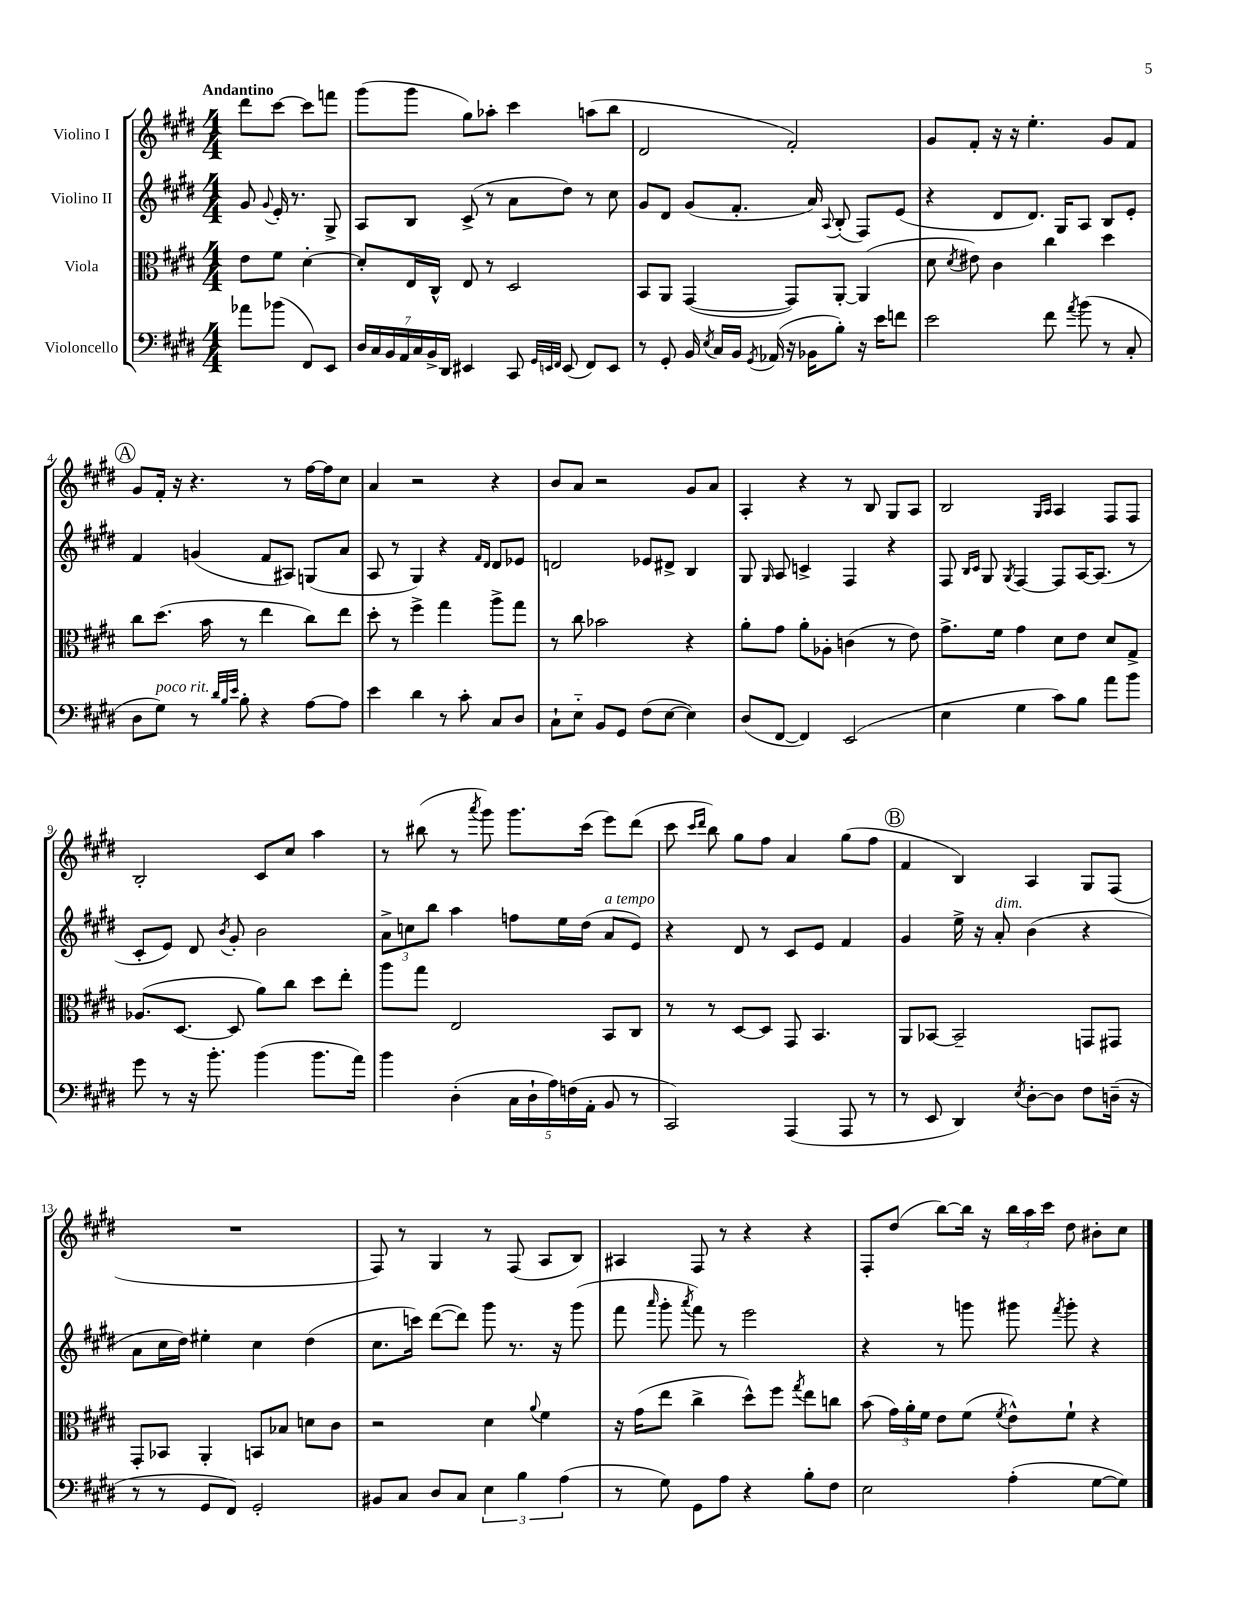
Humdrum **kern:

**kern	**kern	**kern	**kern
*staff4	*staff3	*staff2	*staff1
*clefF4	*clefC3	*clefG2	*clefG2
*k[f#c#g#d#]	*k[f#c#g#d#]	*k[f#c#g#d#]	*k[f#c#g#d#]
*M4/4	*M4/4	*M4/4	*M4/4
8a-	8e	8g#	8ddd#
.	.	8qqg#	.
(8b-	8f#	16e'	[8ccc#
.	.	8.r	.
8FF#)	[4d#'	.	8ccc#]
8EE	.	8G#^	8fff
=	=	=	=
28D#	8d#']	8A	(8ggg#
28C#	.	.	.
28BB	.	.	.
28AA	.	.	.
.	16E	8B	8ggg#
28C#	.	.	.
28BB^	.	.	.
.	16C#^^	.	.
28DD#	.	.	.
4EE#	8E	(8c#^	8gg#)
.	8r	8r	8aa-'
8CC#	2D#	8a	4ccc#
32qqGG#	.	.	.
32qqEE	.	.	.
32qqFF#	.	.	.
(8EE	.	8dd#)	.
8FF#)	.	8r	(8aa
8EE	.	8cc#	8bb
=	=	=	=
8r	8BB	8g#	2d#
8GG#'	8AA	8d#	.
16BB	([4GG#	(8g#	.
8qE	.	.	.
16C#	.	.	.
16BB	.	8.f#'	.
8qGG#	.	.	.
(16AA-	.	.	.
16r	8GG#])	.	2f#')
16BB-	.	16a)	.
.	.	8qqA	.
8B')	[8AA'	(8B'	.
16r	(4AA]	8F#)	.
16e	.	.	.
8f	.	(8e	.
=	=	=	=
2e	8d#	4r	8g#
.	8qd#	.	.
.	8e#)	.	8f#'
.	4c#	8d#	16r
.	.	.	16r
.	.	8.d#)	4.ee'
8f#	4cc#	.	.
.	.	16G#	.
8qa	.	.	.
(8b	.	8A	.
8r	4dd#	8B	8g#
8C#'	.	8e'	8f#
=	=	=	=
8D#	8cc#	4f#	8g#
8G#)	(8.dd#	.	16f#'
.	.	.	16r
8r	.	(4g	4.r
.	16b	.	.
32qqd#	.	.	.
32qqB	.	.	.
32qqe	.	.	.
8B'	8r	.	.
4r	4ee	8f#	.
.	.	8A#)	8r
[8A	8cc#)	(8G	[16ff#
.	.	.	16ff#]
8A]	8ee	8a	8cc#
=	=	=	=
4e	8dd#'	8A	4a
.	8r	8r	.
4d#	4ff#^	4G#)	2r
8r	4gg#	4r	.
8c#'	.	.	.
.	.	16qqf#	.
.	.	16qqd#	.
8C#	8aa^	8d#	4r
8D#	8gg#	8e-	.
=	=	=	=
8C#`	8r	2d	8b
8E'~	8cc#	.	8a
8BB	2b-	.	2r
8GG#	.	.	.
(8F#	.	8e-	.
[8E	.	8d#^	.
4E])	4r	4B	8g#
.	.	.	8a
=	=	=	=
(8D#	8a'	8G#	4A'
.	.	16qqG#	.
[8FF#	8g#	8A	.
4FF#])	8a'	4c^	4r
.	8A-'	.	.
(2EE	(4c	4F#	8r
.	.	.	8B
.	8r	4r	8G#
.	8e)	.	8A
=	=	=	=
4E	8.g#^	8F#	2B
.	.	16qqB	.
.	.	16qqc#	.
.	.	8G#	.
.	16f#	.	.
.	.	8qG#	.
4G#	4g#	[4F#	.
.	.	.	16qqG#
.	.	.	16qqA
8c#)	8d#	8F#]	4A
8B	8e	[16A	.
.	.	(8.A]	.
8a	8d#	.	8F#
8b	8G#^	8r	8F#
=	=	=	=
8g#	(8.A-	8c#'	2B'
8r	.	8e)	.
.	[8.D#	.	.
16r	.	8d#	.
8.b'	.	.	.
.	.	8qb	.
.	8D#]	8g#'	.
(4b	8a)	2b	8c#
.	8cc#	.	8cc#
8.b	8dd#	.	4aa
.	8ee'	.	.
16a)	.	.	.
=	=	=	=
4b	8aa	12a^	8r
.	.	12cc	.
.	8gg#	.	(8bb#
.	.	12bb	.
(4D#'	2E	4aa	8r
.	.	.	8qaaa
.	.	.	8ggg#)
20C#	.	8ff	8.ggg#
20D#`	.	.	.
20A)	.	.	.
.	.	16ee	.
(20F	.	.	.
.	.	(16dd#	(16ccc#
20AA'	.	.	.
8BB	8BB	8a	8eee)
8r	8C#	8e)	(8ddd#
=	=	=	=
2CC#)	8r	4r	8ccc#
.	.	.	16qqccc#
.	.	.	16qqddd#
.	8r	.	8bb)
.	[8D#	8d#	8gg#
.	8D#]	8r	8ff#
(4AAA	8GG#	8c#	4a
.	4.BB	8e	.
8AAA	.	4f#	(8gg#
8r	.	.	8ff#
=	=	=	=
8r	8AA	4g#	4f#
8EE	[8BB-	.	.
4DD#)	2BB-~]	16ee^	4B)
.	.	16r	.
.	.	8a'	.
8qE	.	.	.
[8D#'	.	(4b	4A
8D#]	.	.	.
8F#	8GG	4r	8G#
(16D~	8GG#	.	(8F#
16r	.	.	.
=	=	=	=
8r	8GG#'	8a	1r
8r	8BB-	16cc#	.
.	.	16dd#)	.
8GG#	4AA'	4ee#'	.
8FF#)	.	.	.
2GG#'	8BB	4cc#	.
.	8B-	.	.
.	8d	(4dd#	.
.	8c#	.	.
=	=	=	=
8BB#	2r	8.cc#	8F#)
8C#	.	.	8r
.	.	16ccc)	.
8D#	.	([8ddd#	4G#
8C#	.	8ddd#])	.
6E	4d#	8ggg#	8r
.	.	8.r	(8F#
6B	.	.	.
.	8qqa	.	.
.	4f#	.	8A
.	.	16r	.
(6A	.	.	.
.	.	(8ggg#	8B)
=	=	=	=
8r	16r	8fff#	4A#
.	(16g#	.	.
.	.	16qqaaa	.
8G#)	8ee	8ggg#'	.
.	.	8qaaa	.
8GG#	4cc#^	8fff#)	8F#
8A	.	8r	8r
4r	8dd#^^)	2eee	4r
.	8ff#	.	.
.	8qgg#	.	.
8B'	8ee	.	4r
8F#	8cc	.	.
=	=	=	=
2E	(8b	4r	8F#'
.	24g#)	.	(8dd#
.	24a'	.	.
.	24f#	.	.
.	8e	8r	[8bb)
.	(8f#	8ggg	16bb]
.	.	.	16r
.	8qf#	.	.
(4A'	8e^^)	8ggg#	24bb
.	.	.	24aa
.	.	.	24ccc#
.	.	8qfff#	.
.	8f#`	8ggg#'	8dd#
[8G#	4r	4r	8b#'
8G#])	.	.	8cc#
==	==	==	==
*-	*-	*-	*-
